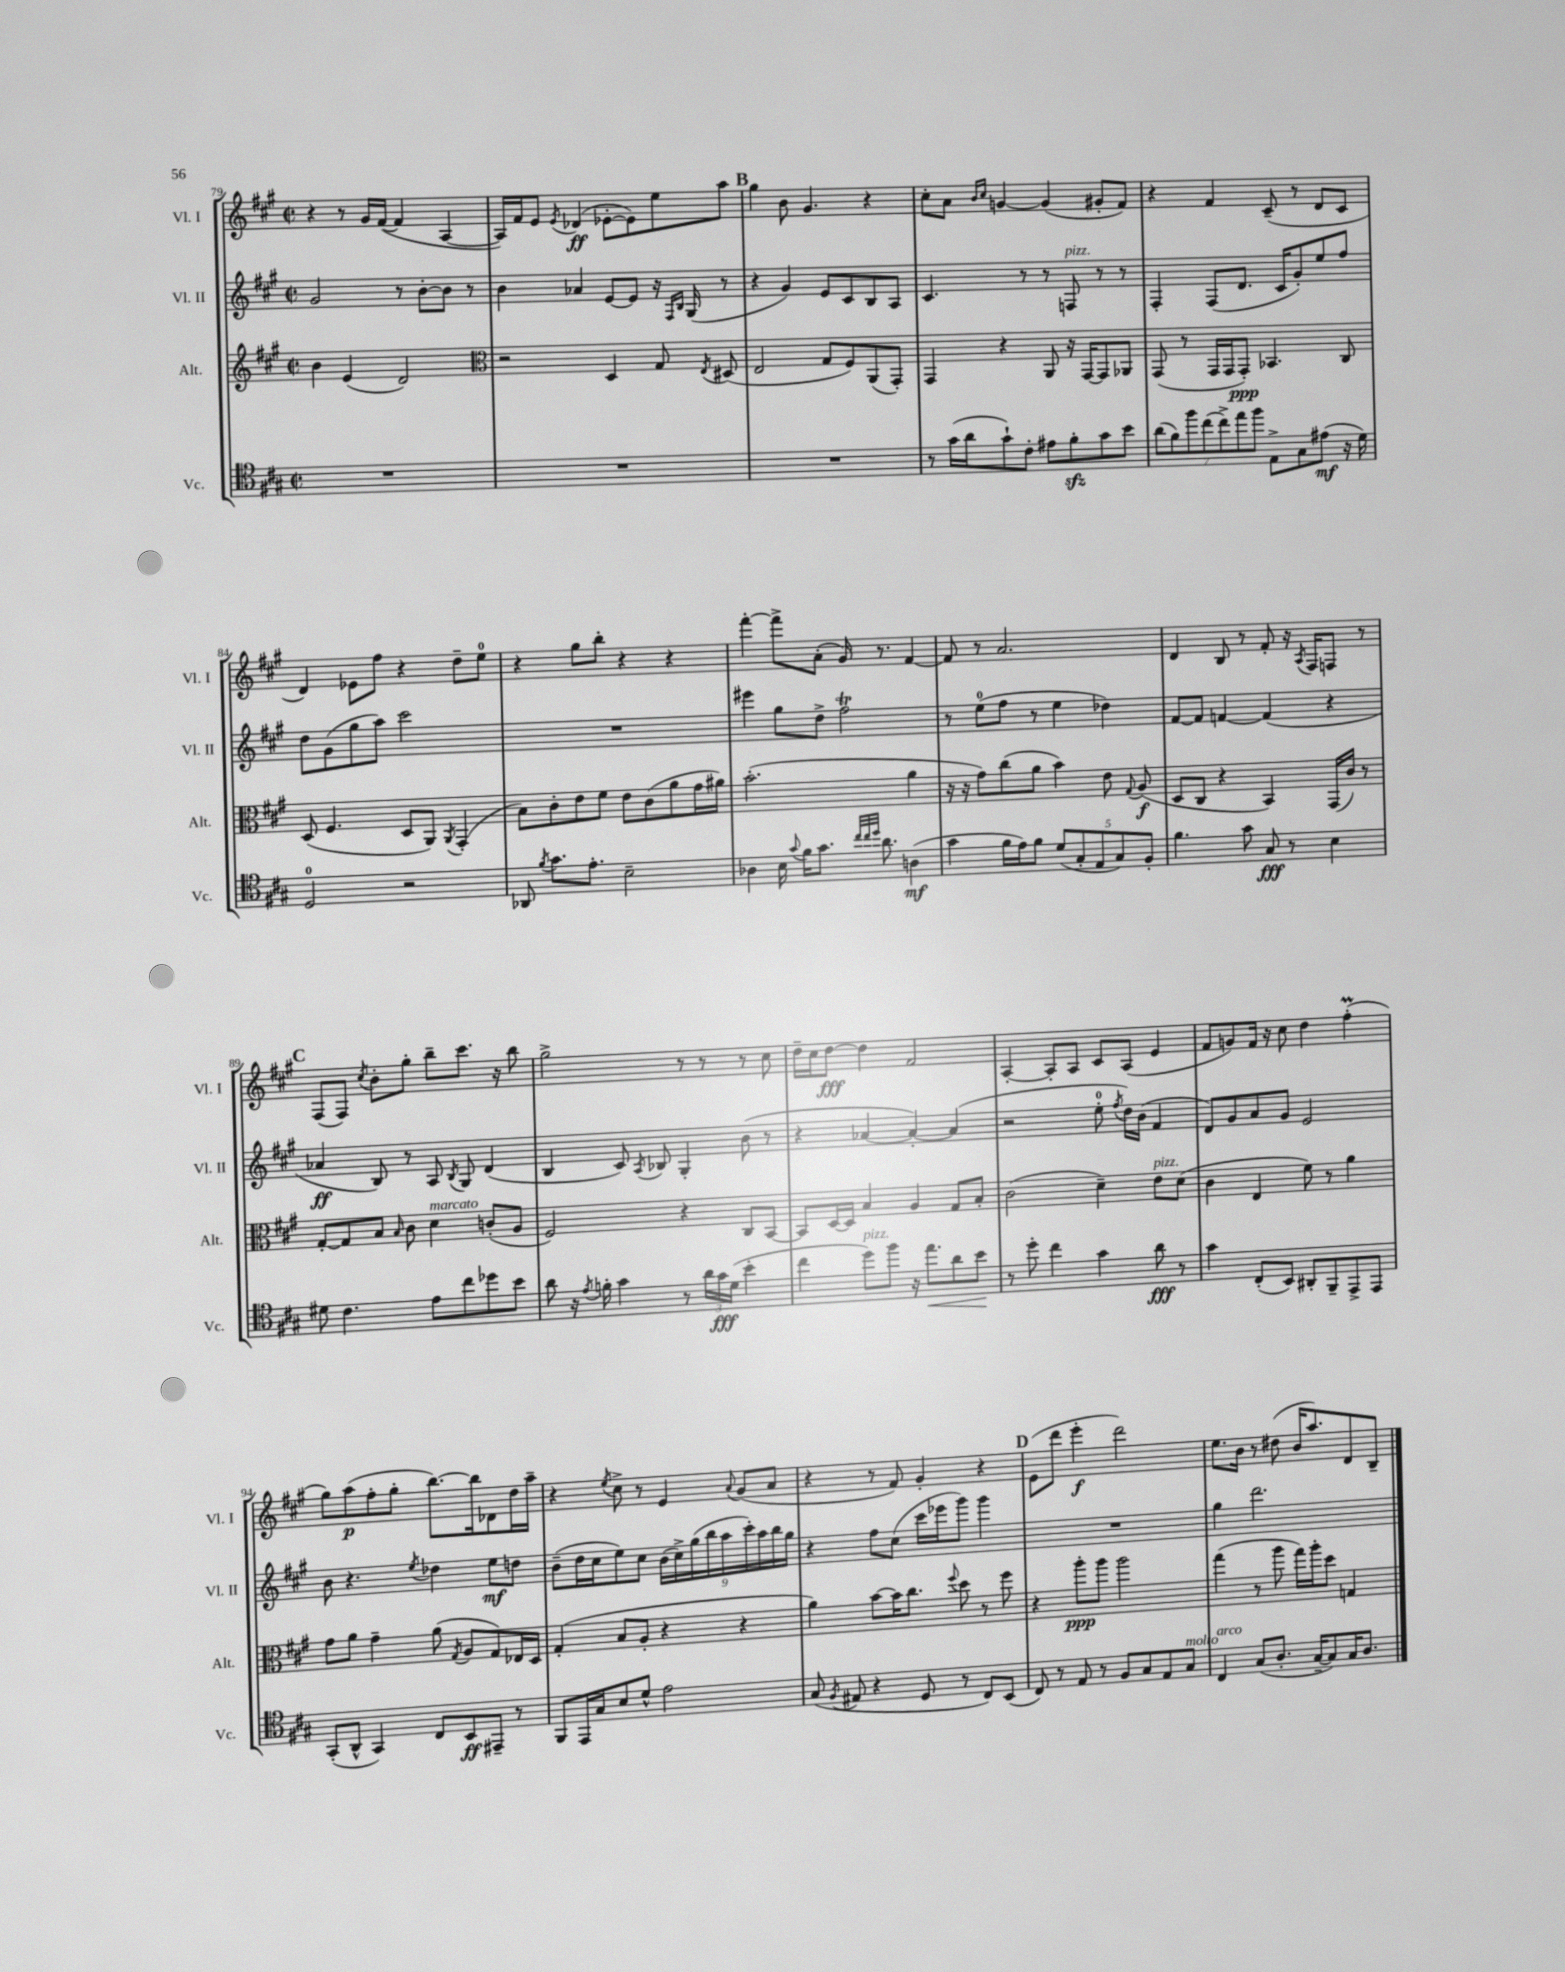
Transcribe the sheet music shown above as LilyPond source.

<<
\new StaffGroup <<
\new Staff = "s0" \with { instrumentName = "Vl. I" shortInstrumentName = "Vl. I" } {
    \clef treble \key a \major \defaultTimeSignature \time 2/2
    \autoBeamOff r4 r8 gis'16[ fis'16]~( fis'4 a4~ |
    a16[) fis'16 e'8] \acciaccatura { e'8 } des'4\ff( ees'8[~-. ees'8) e''8 a''8] |
    \mark \markup { \bold "B" } gis''4 b'8 gis'4. r4 |
    cis''8[-. a'8] \grace { b'16[ cis''16] } g'4~ g'4( gis'8[-. fis'8]) |
    r4 fis'4 cis'8--( r8 d'8[ cis'8] |
    d'4) ees'8[ fis''8] r4 d''8[-- e''8]-0 |
    r4 gis''8[ b''8]-. r4 r4 |
    fis'''4~-. fis'''8[-> a'8]-.( gis'16) r8. fis'4~ |
    fis'8 r8 a'2. |
    d'4 b8 r8 fis'8-. r16 \acciaccatura { a8 } fis16[ f8] r8 |
    \mark \markup { \bold "C" } fis8[( fis8]) \acciaccatura { cis''8 } b'8[-. gis''8]-. b''8[-- cis'''8.] r16 b''8 |
    gis''2-> r8 r8 r8 cis''8 |
    d''16[-- cis''16 d''8]~\fff d''4 fis'2 |
    a4~-. a8[-. a8] cis'8[ a8]( e'4 |
    fis'8[ g'8) fis'16] r16 cis''8 d''4 fis''4-.\prall( |
    gis''8[) a''8\p( fis''8-. gis''8]-. b''8.[~) b''16 des'8 d''16 a''16]-- |
    r4 \acciaccatura { e''8 } cis''8-> r8 e'4 \appoggiatura { a'8 } gis'8[( a'8] |
    r4 r8 fis'8) gis'4-. r4 |
    \mark \markup { \bold "D" } e'8[( d'''8] e'''4-.\f d'''2) |
    e''8.[ b'16] r8 dis''8( b'16[ a''8.) d'8 b8]-- \bar "|." |
}
\new Staff = "s1" \with { instrumentName = "Vl. II" shortInstrumentName = "Vl. II" } {
    \clef treble \key a \major \defaultTimeSignature \time 2/2
    \autoBeamOff gis'2 r8 b'8[~-. b'8] r8 |
    b'4 aes'4 e'8[~ e'8] r16 \grace { fis16[ b16] } gis16( r8 |
    \mark \markup { \bold "B" } r4 gis'4) e'8[ cis'8 b8 a8] |
    cis'4. r8 r8 f8^\markup { \italic "pizz." } r8 r8 |
    fis4-. fis8[( d'8.] cis'16[ gis'8-.) e''8 fis''8] |
    d''8[ gis'8( gis''8 a''8]) cis'''2 |
    R1 |
    eis'''4 gis''8[ d''8]-> fis''2\trill |
    r8 e''8[-0( fis''8] r8 e''4 des''4) |
    fis'8[~ fis'8] f'4~ f'4( r4 |
    \mark \markup { \bold "C" } aes'4\ff b8) r8 a8 \acciaccatura { b8 } gis8 d'4( |
    b4 cis'8) \acciaccatura { a8 } bes8 gis4-. b'8( r8 |
    r4 aes'4~ aes'4~-.) aes'4( |
    r2 e''8-0-. \acciaccatura { fis''8 } d''16[) b'16]( fis'4 |
    d'8[) gis'8 a'8 gis'8] e'2 |
    b'8 r4. \acciaccatura { e''8 } des''4 e''8[\mf d''8] |
    b'8[--( d''16 cis''16 e''8) cis''8] \tuplet 9/8 { b'16[( cis''16->) gis''16( b''16 a''16 cis'''16-.) a''16 b''16 gis''16] } |
    r4 fis''8[ cis''8]( cis'''16[ ees'''16 gis'''8]) gis'''4 |
    \mark \markup { \bold "D" } R1 |
    gis''4 d'''2. \bar "|." |
}
\new Staff = "s2" \with { instrumentName = "Alt." shortInstrumentName = "Alt." } {
    \clef treble \key a \major \defaultTimeSignature \time 2/2
    \autoBeamOff b'4 e'4( d'2) |
    \clef alto r2 d4 gis8 \acciaccatura { e8 } dis8( |
    \mark \markup { \bold "B" } e2 gis8[ fis8) a,8( gis,8]-.) |
    gis,4 r4 a,8 r16 gis,16[~ gis,8 aes,8] |
    gis,8( r8 gis,16[ gis,16 gis,8]-.\ppp) bes,4. cis8 |
    d8( fis4. d8[ a,8]) \acciaccatura { a,8 } gis,4-.( |
    b8[) cis'8-. e'8 fis'8] e'8[ cis'8( a'8 gis'16 ais'16]) |
    b'2.-.( a'4 |
    r16 r16 gis'8[) cis''8( a'8] b'4) e'8 \appoggiatura { gis8 } a8\f( |
    d8[ cis8] r4 b,4) gis,16[( cis'16]) r8 |
    \mark \markup { \bold "C" } gis8[~-. gis8 b8] \grace { b16 } cis'8 d'4^\markup { \italic "marcato" } c'8[-.( a8] |
    fis2) r4 cis8[ b,8]~ |
    b,8[ d16~ d16] b4 a4 gis8[ b8]-. |
    cis'2( d'4--) e'8[^\markup { \italic "pizz." } d'8]( |
    cis'4 e4 fis'8) r8 a'4 |
    gis'8[ a'8] gis'4-- a'8( \acciaccatura { gis8 } a8[ gis8) ees16 d16] |
    gis4-.( b8[ a8]-. r4 r4 |
    a'4) b'8[~ b'16 cis''8.] \appoggiatura { fis''8 } d''8 r8 fis''8 |
    \mark \markup { \bold "D" } r4 a''8[-.\ppp a''8] a''2 |
    gis''4( r8 a''8 gis''16[) a''16-. d''8] g4 \bar "|." |
}
\new Staff = "s3" \with { instrumentName = "Vc." shortInstrumentName = "Vc." } {
    \clef tenor \key a \major \defaultTimeSignature \time 2/2
    \autoBeamOff R1 |
    R1 |
    \mark \markup { \bold "B" } R1 |
    r8 gis'16[( a'16 gis'8-!) cis'8]-. eis'8[ fis'8-.\sfz gis'8 b'8] |
    \tuplet 7/4 { a'8[( fis'8) fis''8 cis''8( cis''8->) e''8 fis''8] } e8[-> gis8 eis'8]\mf( r16 d'16) |
    d2-0 r2 |
    aes,8 \acciaccatura { fis'8 } gis'8.[ e'8.]-. b2-- |
    aes4 b16 \appoggiatura { gis'8 } fis'16[ gis'8.] \grace { cis''32[ cis''32 d''32] } a'8. a4\mf( |
    gis'4 fis'16[ e'16) fis'8] \tuplet 5/4 { d'8[( gis8-. e8 gis8) fis8]-. } |
    fis'4. gis'8 gis8\fff r8 b4 |
    \mark \markup { \bold "C" } dis'8 cis'4. e'8[ cis''8 des''8 b'8] |
    a'8 r16 \acciaccatura { e'8 } f'16-. gis'4 r8 \tuplet 3/2 { a'16[ gis'16\fff d'16]( } b'4-. |
    cis''4 d''8[^\markup { \italic "pizz." }) fis''8] r16 e''8.[\< a'8 b'8]\! |
    r8 d''8-. cis''4 gis'4 a'8\fff r8 |
    gis'4 cis8[-.( b,8]) ais,8[-. fis,8-- e,8-> e,8] |
    gis,8[-.( a,8]-^ gis,4) cis8[ b,8\ff eis,8]-- r8 |
    fis,8[ e,16 gis16 b8 d'8]-^ e'2 |
    gis8( \acciaccatura { fis8 } eis8 r4 d8 r8 cis8[) b,8]( |
    \mark \markup { \bold "D" } cis8) r8 e8 r8 fis8[ gis8 e8 gis8]^\markup { \italic "molto" } |
    cis4^\markup { \italic "arco" } gis8[( a8.]-. gis16[~-- gis8) gis16 a8.] \bar "|." |
}
>>
>>
\layout { \context { \Score currentBarNumber = #79 } }
